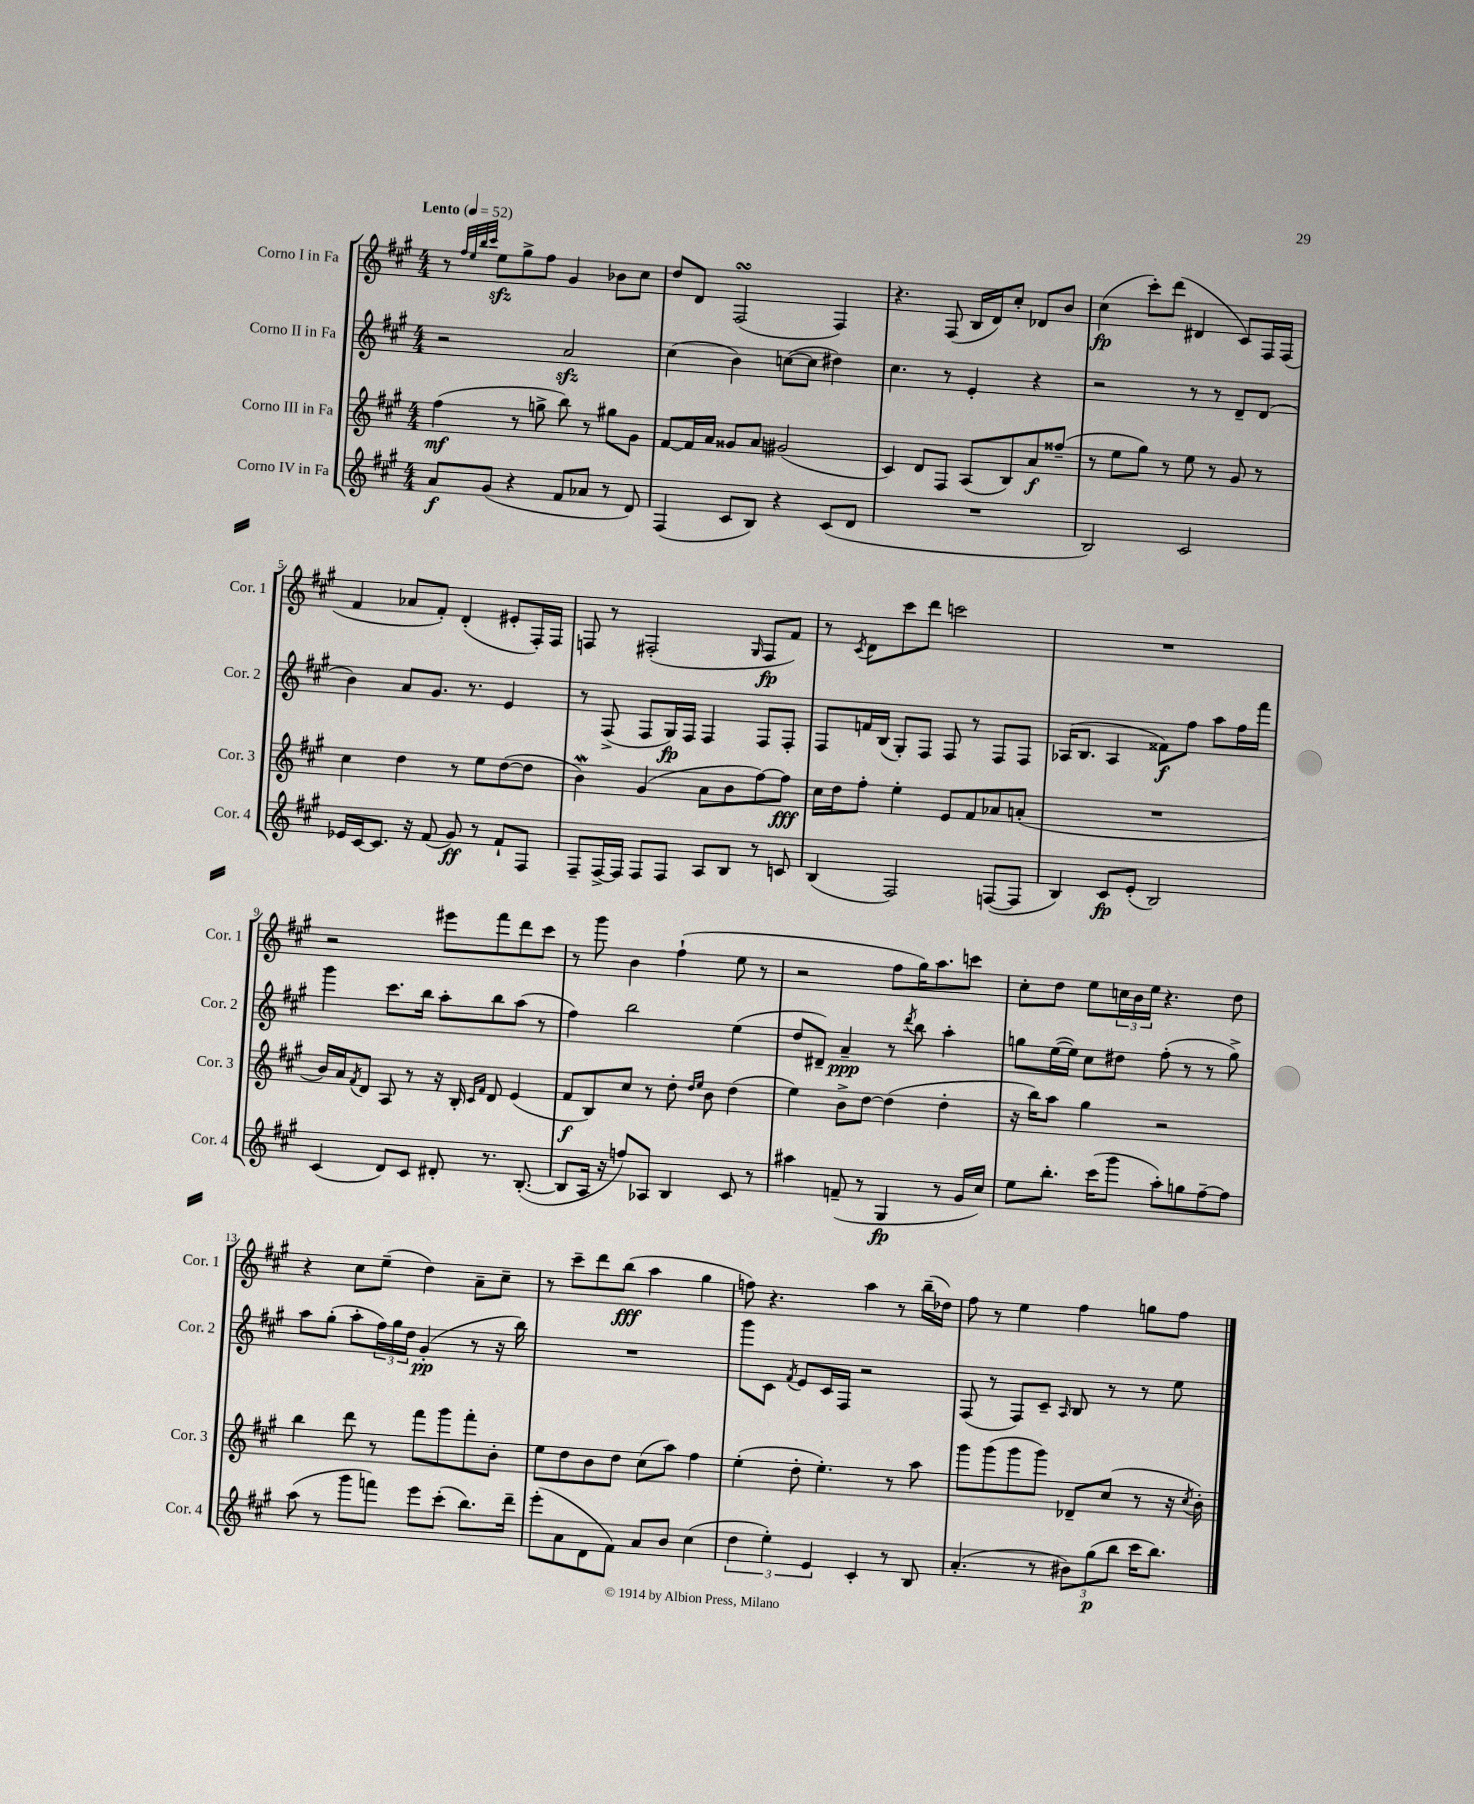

**kern	**dynam	**kern	**dynam	**kern	**dynam	**kern	**dynam
*part4	*part4	*part3	*part3	*part2	*part2	*part1	*part1
*staff4	*staff4	*staff3	*staff3	*staff2	*staff2	*staff1	*staff1
*I"Corno IV in Fa	*	*I"Corno III in Fa	*	*I"Corno II in Fa	*	*I"Corno I in Fa	*
*I'Cor. 4	*	*I'Cor. 3	*	*I'Cor. 2	*	*I'Cor. 1	*
*clefG2	*	*clefG2	*	*clefG2	*	*clefG2	*
*k[f#c#g#]	*	*k[f#c#g#]	*	*k[f#c#g#]	*	*k[f#c#g#]	*
*M4/4	*	*M4/4	*	*M4/4	*	*M4/4	*
*MM52	*	*MM52	*	*MM52	*	*MM52	*
=1	=1	=1	=1	=1	=1	=1	=1
!	!	!	!	!	!	!LO:TX:a:B:t=Lento	!
8a/L	f	(4ff#\	mf	2r	.	8r	.
.	.	.	.	.	.	32qqff#/LLL	.
.	.	.	.	.	.	32qqee/	.
.	.	.	.	.	.	32qqbb/	.
.	.	.	.	.	.	32qqccc#/JJJ	.
(8g#/J	.	.	.	.	.	8eezz\L	.
4r	.	8r	.	.	.	8gg#^\	.
.	.	8ggn^\	.	.	.	8ff#\J	.
8f#/L	.	8bb\)	.	2azz/	.	4g#/	.
8a-X/J	.	8r	.	.	.	.	.
8r	.	8gg#X\L	.	.	.	8b-X\L	.
8d/)	.	8g#\J	.	.	.	8cc#\J	.
=2	=2	=2	=2	=2	=2	=2	=2
(4F#/	.	[8f#/L	.	(4cc#\	.	8dd/L	.
.	.	16f#/L]	.	.	.	8d/J	.
.	.	16a/JJ	.	.	.	.	.
8c#/L	.	8g##X/L	.	4b\)	.	(2F#sSSS/	.
8B/J)	.	8a/J	.	.	.	.	.
4r	.	(2g#X/	.	([8ccn\L	.	.	.
.	.	.	.	8cc\J]	.	.	.
(8c#/L	.	.	.	4dd#X\)	.	4F#/)	.
8d/J	.	.	.	.	.	.	.
=3	=3	=3	=3	=3	=3	=3	=3
1r	.	4c#/)	.	4.cc#\	.	4.r	.
.	.	8d/L	.	.	.	.	.
.	.	8F#/J	.	8r	.	(8F#/	.
.	.	(8A/L	.	4e'/	.	16B/LL	.
.	.	.	.	.	.	16d/J)	.
.	.	8B/)	.	.	.	8cc#'/J	.
.	.	8a/	f	4r	.	8d-X/L	.
.	.	(8ff##X~/J	.	.	.	8b/J	.
=4	=4	=4	=4	=4	=4	=4	=4
2B/)	.	8r	.	2r	.	(4cc#\	fp
.	.	8ee\L	.	.	.	.	.
.	.	8gg#\J)	.	.	.	8ccc#'\L)	.
.	.	8r	.	.	.	(8ddd\J	.
2c#/	.	8ee\	.	8r	.	4d#X/	.
.	.	8r	.	8r	.	.	.
.	.	8g#/	.	8d~/L	.	8c#/L)	.
.	.	8r	.	(8d/J	.	16F#/L	.
.	.	.	.	.	.	(16F#/JJ	.
!!LO:LB:g=z
=5	=5	=5	=5	=5	=5	=5	=5
16e-X/LL	.	4cc#\	.	4b\)	.	4f#/	.
[16c#/J	.	.	.	.	.	.	.
8.c#/J]	.	.	.	.	.	.	.
.	.	4dd\	.	8a/L	.	8a-X/L	.
16r	.	.	.	.	.	.	.
(8f#/	.	.	.	8.g#/J	.	8f#'/J)	.
8g#/)	ff	8r	.	.	.	(4d'/	.
.	.	.	.	8.r	.	.	.
8r	.	8ee\L	.	.	.	.	.
8f#`/L	.	([8dd\	.	4e/	.	8e#X'/L	.
8F#/J	.	8dd\J]	.	.	.	16F#'/L)	.
.	.	.	.	.	.	16F#/JJ	.
=6	=6	=6	=6	=6	=6	=6	=6
8F#~/L	.	4bW\)	.	8r	.	8Fn/	.
[16F#^/L	.	.	.	(8F#^/	.	8r	.
16F#/JJ]	.	.	.	.	.	.	.
8F#/L	.	(4g#/	.	8F#/L	.	(2F#X'/	.
8F#/J	.	.	.	16G#/L)	fp	.	.
.	.	.	.	16F#/JJ	.	.	.
8A/L	.	8a\L	.	4F#/	.	.	.
8B/J	.	8b\	.	.	.	.	.
.	.	.	.	.	.	16qqG#/	.
8r	.	[8ff#\)	.	8F#/L	.	8F#/L	fp
8cn/	.	8ff#\J]	fff	8F#'/J	.	8f#/J)	.
=7	=7	=7	=7	=7	=7	=7	=7
(4B/	.	16cc#\LL	.	8F#/L	.	8r	.
.	.	16dd\J	.	.	.	.	.
.	.	.	.	.	.	8qc#/	.
.	.	8ff#'\J	.	16fn/L	.	8d\L	.
.	.	.	.	(16B/JJ	.	.	.
2F#/)	.	4ee'\	.	8G#'/L)	.	8ccc#\	.
.	.	.	.	8F#/J	.	8ddd\J	.
.	.	8e/L	.	8F#/	.	2cccn\	.
.	.	8f#/	.	8r	.	.	.
([8Fn/L	.	8a-X/	.	8F#/L	.	.	.
8F/J]	.	(8an'/J	.	8F#/J	.	.	.
=8	=8	=8	=8	=8	=8	=8	=8
4B/)	.	1r	.	(16A-X/KL	.	1r	.
.	.	.	.	8.B/J	.	.	.
8c#/L	fp	.	.	4A-/	.	.	.
(8e'/J	.	.	.	.	.	.	.
2B/)	.	.	.	8f##X\L)	f	.	.
.	.	.	.	8ff#\J	.	.	.
.	.	.	.	8aa\L	.	.	.
.	.	.	.	16ff#\L	.	.	.
.	.	.	.	16fff#\JJ	.	.	.
!!LO:LB:g=z
=9	=9	=9	=9	=9	=9	=9	=9
(4c#/	.	16b/LL)	.	4ggg#\	.	2r	.
.	.	16a/J	.	.	.	.	.
.	.	8qf#/	.	.	.	.	.
.	.	8d/J	.	.	.	.	.
8d/L)	.	8A/	.	8.ccc#\L	.	.	.
8c#/J	.	8r	.	.	.	.	.
.	.	.	.	16bb\Jk	.	.	.
8d#X'/	.	16r	.	8aa'\L	.	8eee#X\L	.
.	.	16B'/	.	.	.	.	.
.	.	16qqc#/LL	.	.	.	.	.
.	.	16qqf#/JJ	.	.	.	.	.
8.r	.	8d/	.	8bb\	.	8fff#\	.
.	.	(4e/	.	(8aa\J	.	8ddd\	.
([8.B'/	.	.	.	.	.	.	.
.	.	.	.	8r	.	8ccc#\J	.
=10	=10	=10	=10	=10	=10	=10	=10
8B/L]	.	8f#/L	f	4ff#\)	.	8r	.
16A/Jk	.	8B/)	.	.	.	8ggg#\	.
16r	.	.	.	.	.	.	.
8ffn/L)	.	8cc#/J	.	2bb\	.	4b\	.
8A-X/J	.	8r	.	.	.	.	.
4B/	.	8dd'\	.	.	.	(4ff#`\	.
.	.	16qqdd/LL	.	.	.	.	.
.	.	16qqee/JJ	.	.	.	.	.
.	.	8b\	.	.	.	.	.
8c#/	.	(4dd\	.	(4ee\	.	8ee\	.
8r	.	.	.	.	.	8r	.
=11	=11	=11	=11	=11	=11	=11	=11
4aa#X\	.	4ee\)	.	8dd/L	.	2r	.
.	.	.	.	8d#X~/J)	.	.	.
(8fn~/	.	8b^\L	.	4a~/	ppp	.	.
8r	.	[8dd\J	.	.	.	.	.
4G#/	fp	(4dd\]	.	8r	.	8ff#\L	.
.	.	.	.	8qddd/	.	.	.
.	.	.	.	8bb\	.	16gg#\K)	.
.	.	.	.	.	.	8.aa\	.
8r	.	4dd'\	.	4aa'\	.	.	.
16g#/LL	.	.	.	.	.	8cccn\J	.
16cc#/JJ)	.	.	.	.	.	.	.
=12	=12	=12	=12	=12	=12	=12	=12
8ee\L	.	16r	.	8ggn\L	.	8cc#'\L	.
.	.	16bb\KL)	.	.	.	.	.
8.bb'\J	.	8aa\J	.	([16ee\L	.	8dd\J	.
.	.	.	.	16ee\JJ])	.	.	.
.	.	4gg#\	.	8cc#\L	.	8ee\L	.
(16ccc#\KL	.	.	.	.	.	.	.
8ggg#\J	.	.	.	8dd#X\J	.	24ccn\L	.
.	.	.	.	.	.	24b\	.
.	.	.	.	.	.	24ee\JJ	.
8aa'\L)	.	2r	.	(8ff#'\	.	4.r	.
8ggn\	.	.	.	8r	.	.	.
[8ff#~\	.	.	.	8r	.	.	.
8ff#\J]	.	.	.	8gg^\)	.	8dd\	.
!!LO:LB:g=z
=13	=13	=13	=13	=13	=13	=13	=13
(8aa\	.	4bb\	.	8aa\L	.	4r	.
8r	.	.	.	(8gg#'\J	.	.	.
8ggg#\L	.	8ddd\	.	8aa'\L	.	8cc#\L	.
8fffn\J)	.	8r	.	24ff#\L)	.	(8ee~\J	.
.	.	.	.	24gg#\	.	.	.
.	.	.	.	24dd\JJ	.	.	.
8eee\L	.	8fff#\L	.	(4g#'/	pp	4dd\)	.
(8ccc#'\J	.	8ggg#\	.	.	.	.	.
8.bb\L)	.	8fff#'\	.	8r	.	8a~\L	.
.	.	8b'\J	.	16r	.	8cc#~\J	.
16ddd~\Jk	.	.	.	16bb\)	.	.	.
=14	=14	=14	=14	=14	=14	=14	=14
(8eee'\L	.	8ee\L	.	1r	.	8r	.
8a\	.	8dd\	.	.	.	8ccc#~\L	.
8d\	.	8b\	.	.	.	8ddd\	.
8f#\J)	.	8dd\J	.	.	.	(8bb\J	fff
8a/L	.	(8cc#\L	.	.	.	4aa\	.
8b/J	.	8aa\J)	.	.	.	.	.
(4cc#\	.	4ff#\	.	.	.	4gg#\	.
=15	=15	=15	=15	=15	=15	=15	=15
6dd\	.	(4ee'\	.	8ggg#\L	.	8ffn\)	.
.	.	.	.	8c#\J	.	4.r	.
6ee'\)	.	.	.	.	.	.	.
.	.	.	.	8qf#/	.	.	.
.	.	8dd'\	.	8e/L	.	.	.
6e/	.	.	.	.	.	.	.
.	.	4.ee'\)	.	16c#/L	.	.	.
.	.	.	.	16F#/JJ	.	.	.
4c#'/	.	.	.	2r	.	4aa\	.
8r	.	8r	.	.	.	8r	.
8B/	.	8aa\	.	.	.	(16bb~\LL	.
.	.	.	.	.	.	16dd-X\JJ)	.
=16	=16	=16	=16	=16	=16	=16	=16
(4.a'/	.	8ggg#\L	.	(8F#/	.	8ff#\	.
.	.	(8ggg#\	.	8r	.	8r	.
.	.	8ggg#\	.	8F#/L)	.	4ee\	.
8r	.	8ggg#\J)	.	8c#~/J	.	.	.
.	.	.	.	16qqA/	.	.	.
12b#X\L)	.	8d-X~/L	.	8B/	.	4ff#\	.
(12gg#\	p	.	.	.	.	.	.
.	.	(8cc#/J	.	8r	.	.	.
12bb\J	.	.	.	.	.	.	.
16ccc#\KL	.	8r	.	8r	.	8ggn\L	.
8.bb\J)	.	.	.	.	.	.	.
.	.	16r	.	8ee\	.	8ff#\J	.
.	.	8qcc#/	.	.	.	.	.
.	.	16b'\)	.	.	.	.	.
==	==	==	==	==	==	==	==
*-	*-	*-	*-	*-	*-	*-	*-
